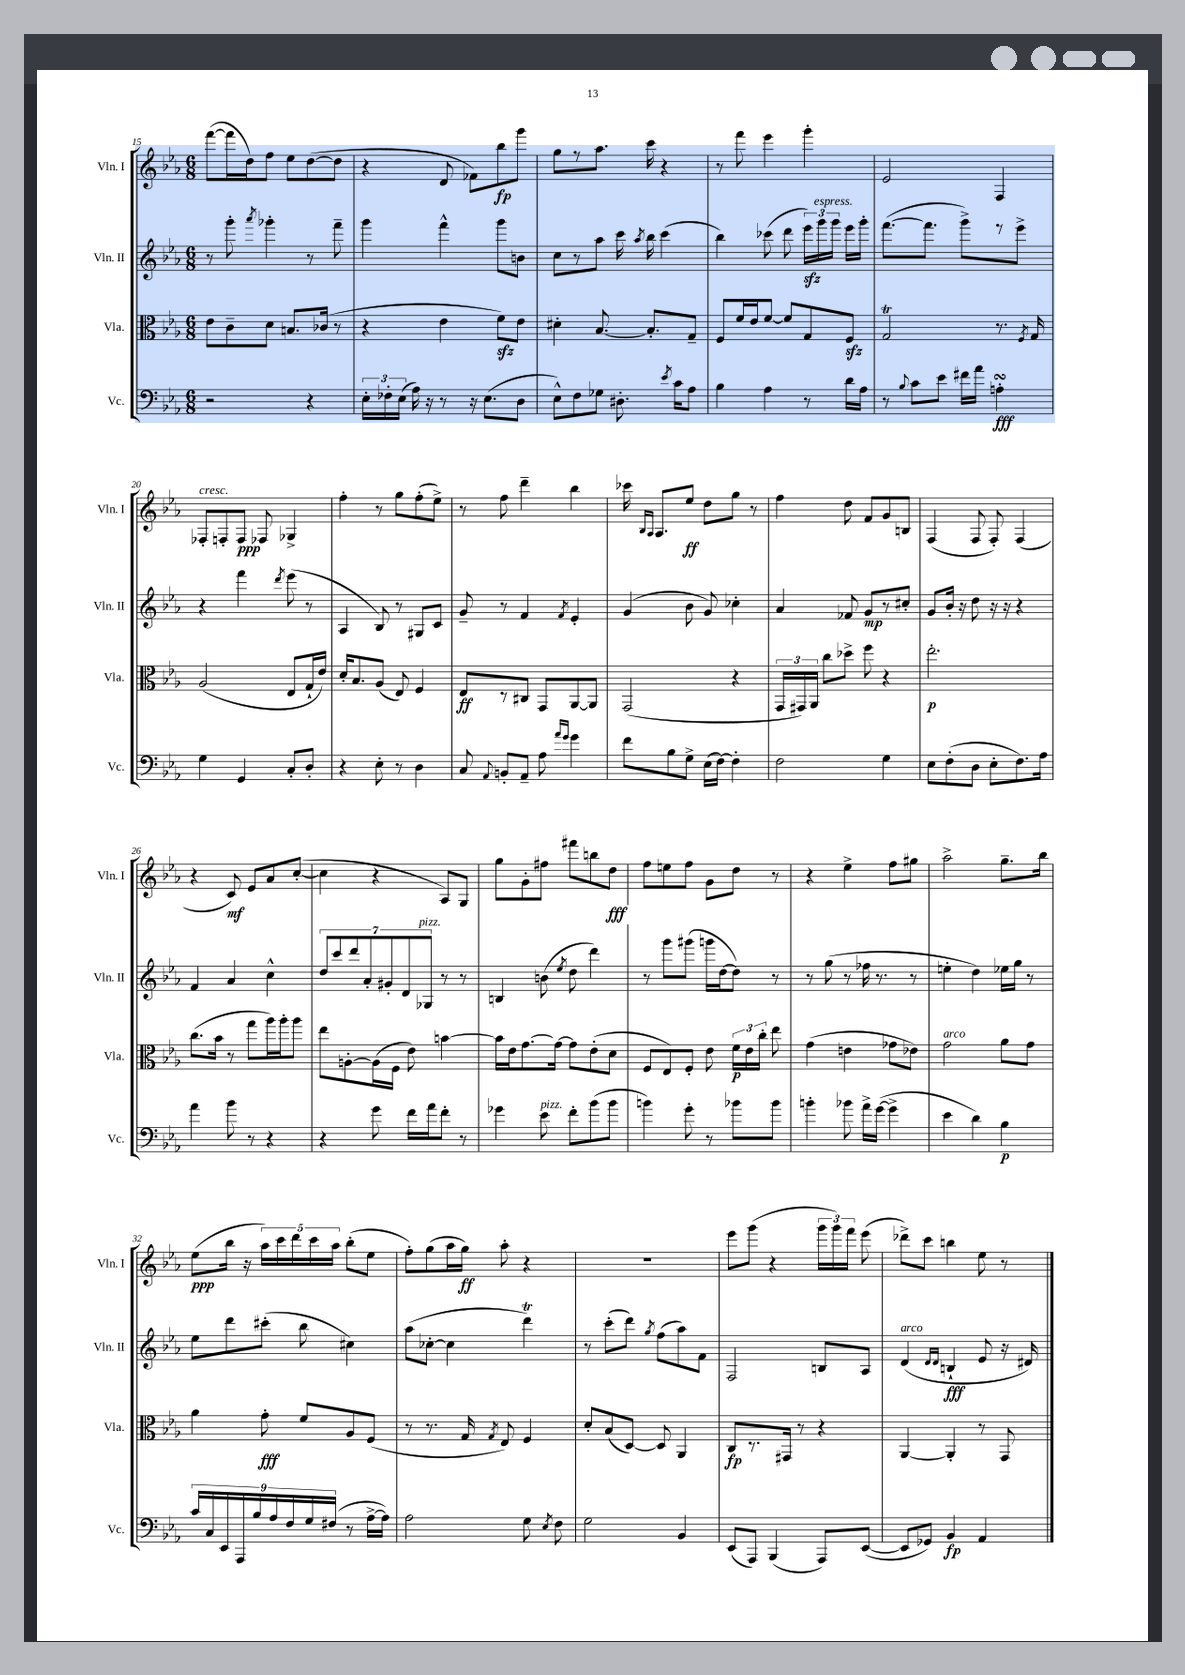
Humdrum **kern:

**kern	**kern	**kern	**kern
*staff4	*staff3	*staff2	*staff1
*clefF4	*clefC3	*clefG2	*clefG2
*k[b-e-a-]	*k[b-e-a-]	*k[b-e-a-]	*k[b-e-a-]
*M6/8	*M6/8	*M6/8	*M6/8
2r	8e-\L	8r	([8fff\L
.	8c~\	8ggg'\	16fff\]L
.	.	.	16dd\J)
.	.	8qaaa-/	.
.	8d\J	4ggg-'\	8ff\J
.	8.B/L	.	8ee-\L
4r	.	8r	([8dd\
.	(16c-/Jk	.	.
.	8r	8fff~\	8dd\]J
=	=	=	=
24E-'\LL	4r	4ggg\	4r
24F-'\	.	.	.
(24E-\JJ	.	.	.
16A-\)	.	.	.
16r	.	.	.
8r	4e-\	4fff^^\	8d/
16r	.	.	8f-\L)
(8.E-\L	.	.	.
.	8f\L)	8ggg\L	8bb-\
8D\J	8e-\J	8b\J	8ggg\J
=	=	=	=
8E-^^\L)	4d#'\	8cc\L	8gg\L
8F\	.	8r	8r
8G-\J	[8.B-/	8aa-\J	8.aa-\J
8.D#'\	.	16ccc\	.
.	.	8qaa-/	.
.	8.B-'/]L	16bb-\	16ccc\
.	.	(4ccc\	4r
8qe-/	.	.	.
16c\LK	.	.	.
8A-\J	8G~/J	.	.
=	=	=	=
4B-\	8F/L	4bb-\)	8r
.	16f/L	.	8fff\
.	16e-/J	.	.
4A-\	[8f/J	(8ccc-\	4eee-\
.	8f/]L	8ddd\	.
8r	8G/	24eee-\LL)	4ggg'\
.	.	24ggg\	.
.	.	24ggg\JJ	.
16d\LL	8F/J	16eee-\LL	.
16A-\JJ	.	16ggg'\JJ	.
=	=	=	=
8r	2G/	([8.fff\L	2e-/
8qqB-/	.	.	.
8c\L	.	.	.
.	.	8.fff\]J	.
8e-\J	.	.	.
16f#\LL	.	8ggg^\L)	.
16a-\JJ	.	.	.
4A'\	8.r	8r	4F/
.	.	8eee-^\J	.
.	8qF/	.	.
.	16G/	.	.
=	=	=	=
4G\	(2A-/	4r	8F-'/L
.	.	.	8F'/
4GG/	.	4fff\	8F/J
.	.	.	8F-/
.	.	8qddd/	.
8C'/L	8E-/L	(8eee-\	4G-^/
8D'/J	16G`/L	8r	.
.	16e-/JJ)	.	.
=	=	=	=
4r	16d'/LK	4A-/	4ff'\
.	8.B-/	.	.
8E-'\	(8A-/J	8B-/)	8r
8r	8E-/)	8r	8gg\L
4D\	4F/	8G#/L	(8ff'\
.	.	8c/J	8ee-^\J)
=	=	=	=
8C/	8E-/L	8g~/	8r
8qqAA-/	.	.	.
8BB'/L	8r	8r	8ff\
8AA-~/J	8C#/J	4f/	4ddd~\
8A-\	8GG/L	.	.
16qqa-/LL	.	.	.
16qqg/JJ	.	8qf/	.
4g\	[8AA-/	4e-'/	4bb-\
.	8AA-/]J	.	.
=	=	=	=
8f\L	(2GG/	(4g/	16ccc-\
.	.	.	16qqB-/LL
.	.	.	16qqA-/JJ
.	.	.	8.A-/L
8B-\	.	.	.
8G^\J	.	8b-\	8ee-/J
(16E-\LL	.	8g/)	8dd\L
[16F\JJ)	.	.	.
4F'\]	4r	4cc-'\	8gg\J
.	.	.	8r
=	=	=	=
2F\	24GG/LL	4a-/	4ff\
.	24GG#/)	.	.
.	24AA-/JJ	.	.
.	8cc\L	.	.
.	8dd-^\J	8f-/	8dd\
.	8ff\	8g/L	8f/L
4G\	4r	8r	8g/
.	.	8cc#'/J	8B/J
=	=	=	=
8E-\L	2.ee-'\	8g/L	(4F/
(8F'\	.	16b-'/Jk	.
.	.	16r	.
8D\J	.	8dd\	8F/
8E-'\L	.	16r	8F'/)
.	.	16r	.
8.F\)	.	4r	(4F/
16A-\Jk	.	.	.
=	=	=	=
4a-\	(8.cc\L	4f/	4r
.	16b-\Jk	.	.
8b-\	8r	4a-/	8c/)
8r	8gg\L	.	8e-/L
4r	16aa-\L)	4cc^^\	8a-/
.	16aa-'\J	.	.
.	8aa-\J	.	([8cc'/J
=	=	=	=
4r	8ee-\L	14dd/L	4cc\]
.	.	14ccc/	.
.	[8A'\	.	.
.	.	14ddd/	.
.	.	14a-'/	.
8g\	(16A\]L	.	4r
.	.	14g#'/	.
.	16F\JJ	.	.
.	.	14d/	.
16f\LL	8e-\)	.	.
.	.	14G-/J	.
16a-\J	.	.	.
8f'\J	[4b\	8r	8A-/L)
8r	.	8r	8G/J
=	=	=	=
4g-\	16b\]LL	4B/	8gg\L
.	16e-\J	.	.
.	[8.g\	.	8g'\
8e-\	.	(8b\	8ff#\J
.	16g\_Jk	.	.
.	.	8qee-/	.
8f'\L	8g\]L	8dd\	8fff#\L
(8b-\	(8e-'\	4ddd\)	8bb\
8b-\J	8d\J	.	8dd\J
=	=	=	=
4b\)	8F/L	8r	8ff\L
.	8E-/)	8ggg\L	8ee\
8g'\	8F'/J	(8ggg#\J	8ff\J
8r	8e-\	16ggg\LL	8g\L
.	.	[16dd\J	.
8b-\L	24f\LL	8dd\]J)	8dd\J
.	24e-\	.	.
.	24cc'\JJ	.	.
8b-\J	8ee-\	8r	8r
=	=	=	=
4b'\	(4g\	8r	4r
.	.	(8gg\	.
8b-\	4e\	8r	4ee-^\
16a-^\LL	.	16ff-\	.
([16g\JJ	.	8.r	.
4g^\]	8g-\L	.	8ff\L
.	8e-\J)	8r	8gg#\J
=	=	=	=
4e-\	2g\	4ee'\	2aa-^\
4d\)	.	4dd\)	.
4B-\	8a-\L	16ee-\LL	8.gg~\L
.	.	16gg\JJ	.
.	8g\J	8r	.
.	.	.	16bb-\Jk
=	=	=	=
18c/LL	4a-\	8ee-\L	(8ee-\L
18C/	.	.	.
18EE-/	.	.	.
.	.	8ddd\	16bb-\Jk
18AAA-/	.	.	.
.	.	.	16r
18B-/	.	.	.
.	8g'\	(8ccc#'\J	20aa-\LL)
18A-/	.	.	.
.	.	.	20ccc\
18F/	.	.	.
.	.	.	20ddd\
.	8f/L	8bb-\	.
18G/	.	.	.
.	.	.	20ccc\
(18F#/JJ	.	.	.
.	.	.	20aa-\JJ
8r	8A-/	4cc#\)	(8bb-'\L
[16A-^\LL	(8F/J	.	8ee-\J
16A-\]JJ)	.	.	.
=	=	=	=
2A-\	8r	(8aa-\L	8ff'\L)
.	8.r	[8cc-'\J	(8gg\
.	.	4cc-\]	16aa-\L
.	16G/	.	16gg\JJ)
.	8qG/	.	.
.	8E-/)	.	8aa-'\
8G\	4F/	4ddd\)	4r
8qE-/	.	.	.
8F\	.	.	.
=	=	=	=
2G\	8d'/L	8r	2.r
.	(8B-/	(8ccc'\L	.
.	[8D/J)	8ddd\J)	.
.	.	8qgg/	.
.	8D/]	(8ff\L	.
4BB-/	4AA-/	8aa-\)	.
.	.	8f\J	.
=	=	=	=
(8EE-/L	8C/L	2F/	8eee-\L
8AAA-/J)	8.r	.	(8ggg\J
(4BBB-/	.	.	4r
.	16GG#/Jk	.	.
.	8r	.	.
8AAA-/L)	4r	8B/L	24ggg\LL
.	.	.	24ggg\)
.	.	.	24fff\JJ
([8EE-/J	.	8A-/J	(8eee-\
=	=	=	=
8EE-/]L	[4AA-/	(4d/	8ddd-^\L)
8GG-/J)	.	.	8ccc\J
.	.	16qqd/LL	.
.	.	16qqd/JJ	.
4BB-/	4AA-'/]	4B`/	4bb\
4AA-/	8r	8e-/	8ee-\
.	8GG/	16r	8r
.	.	16d#/)	.
==	==	==	==
*-	*-	*-	*-
